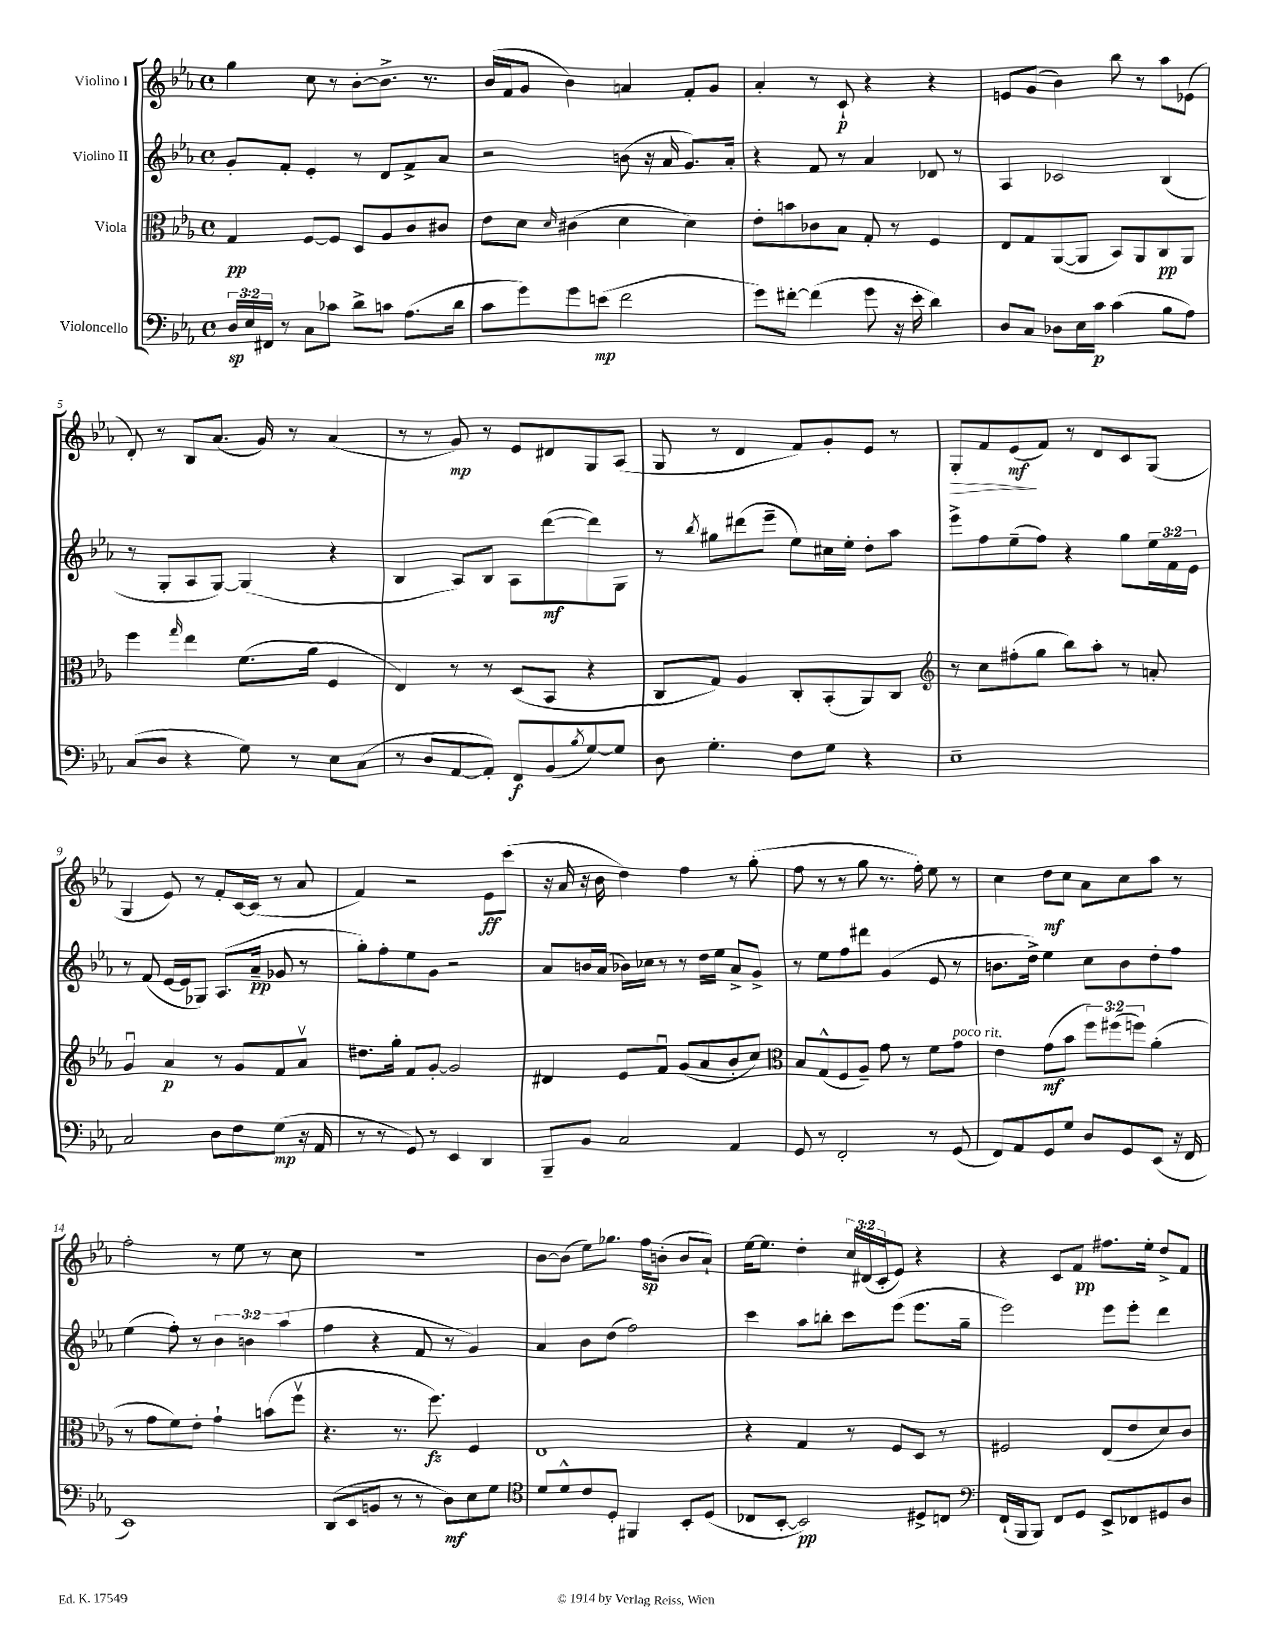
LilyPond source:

<<
\new StaffGroup <<
\new Staff = "s0" \with { instrumentName = "Violino I" } {
    \clef treble \key ees \major \defaultTimeSignature \time 4/4 \override Staff.TupletNumber.text = #tuplet-number::calc-fraction-text
    g''4 c''8 r8 bes'8~-. bes'8.-> r8. |
    bes'16( f'16 g'8 bes'4) a'4 f'8-. g'8 |
    aes'4-. r8 c'8-!\p r4 r4 |
    e'8 g'8( bes'4) bes''8 r8 aes''8 ees'8( |
    d'8-.) r8 bes8 aes'8.( g'16) r8 aes'4( |
    r8 r8 g'8\mp) r8 ees'8 dis'8 g8 aes8( |
    g8 r8 d'4 f'8) g'8-. ees'8 r8 |
    g8-.\> f'8 ees'8\mf\!( f'8) r8 d'8 c'8 g8( |
    g4 ees'8) r8 f'8-. c'16~ c'16( r8 aes'8 |
    f'4) r2 ees'8\ff c'''8( |
    r16 aes'16 r16 bes'16 d''4) f''4 r8 g''8-.( |
    f''8 r8 r8 g''8 r8. f''16-.) ees''8 r8 |
    c''4 d''8\mf c''8 aes'8 c''8 aes''8 r8 |
    f''2-. r8 ees''8 r8 c''8 |
    R1 |
    bes'8~ bes'8( ees''8) ges''8. f''16\sp b'8-.( b'8 aes'8-!) |
    ees''16~ ees''8. d''4-. \tuplet 3/2 { c''16 dis'16( c'16-. } ees'8) r4 |
    r4 c'8 f'8\pp fis''8. ees''16-. d''8-> f'8 \bar "|." |
}
\new Staff = "s1" \with { instrumentName = "Violino II" } {
    \clef treble \key ees \major \defaultTimeSignature \time 4/4 \override Staff.TupletNumber.text = #tuplet-number::calc-fraction-text
    g'8-. f'8-. ees'4-. r8 d'8 f'8-> aes'8 |
    r2 b'8( r16 aes'16 g'8.) aes'16-. |
    r4 f'8 r8 aes'4 des'8 r8 |
    aes4 ces'2 bes4( |
    r8 g8-. aes8 g8~) g4( r4 |
    bes4 aes8) bes8 aes8 d'''8~\mf( d'''8) g8 |
    r8 \acciaccatura { bes''8 } gis''8 dis'''8( ees'''8-- ees''8) cis''16 ees''16-. d''8-. aes''8 |
    ees'''8-> f''8 ees''8--( f''8) r4 g''8 \tuplet 3/2 { ees''16 f'16 ees'16 } |
    r8 f'8( ees'16~ ees'16 ges8) aes8.( aes'16--\pp ges'8 r8 |
    g''8-.) f''8-. ees''8 g'8 r2 |
    aes'8 b'16 aes'16( bes'16) ces''16 r8 r8 d''16 ees''16 aes'8-> g'8-> |
    r8 ees''8 f''8 dis'''8 g'4( ees'8 r8 |
    b'8. d''16->) ees''4 c''8 b'8 d''8-. f''8 |
    ees''4( f''8-.) r8 \tuplet 3/2 { bes'4 b'4 aes''4( } |
    f''4 r4 f'8 r8 g'4) |
    aes'4 bes'8 d''8( f''2) |
    c'''4 aes''8 b''8-. c'''8 ees'''8( ees'''8. g''16-- |
    ees'''2) ees'''8 ees'''8-. d'''4 \bar "|." |
}
\new Staff = "s2" \with { instrumentName = "Viola" } {
    \clef alto \key ees \major \defaultTimeSignature \time 4/4 \override Staff.TupletNumber.text = #tuplet-number::calc-fraction-text
    g4\pp f8~ f8 d8 aes8 c'8 cis'8 |
    ees'8 d'8 \grace { d'16 } cis'4( d'4 d'4) |
    ees'8-. b'8 ces'8 bes8 g8-. r8 f4 |
    ees8 g8 aes,8~( aes,8 bes,8) aes,8 c8\pp aes,8 |
    f''4 \grace { g''16 } ees''4 f'8.( aes'16 f4 |
    ees4) r8 r8 d8( bes,8 r4 |
    c8 g8) aes4 c8-. bes,8-.( aes,8) c8 |
    \clef treble r8 c''8 fis''8-.( g''8 bes''8) aes''8-. r8 a'8-. |
    g'4\downbow aes'4\p r8 g'8 f'8 aes'8\upbow |
    dis''8. g''16-. f'8 g'8~-. g'2 |
    dis'4 ees'8 f'8\downbow g'8( aes'8 bes'8-. c''8) |
    \clef alto bes8 g8-^( f8 aes8--) g'8 r8 f'8 g'8^\markup { \italic "poco rit." } |
    ees'4 g'8\mf( bes'8 \tuplet 3/2 { f''8) fis''8( f''8) } aes'4-.( |
    r8 g'8 f'8) ees'8-. g'4-! b'8( f''8\upbow |
    r4. r8. f''8.\fz) f4 |
    ees1 |
    r4 g4 r8 f8 d8 r8 |
    fis2 ees8( ees'8 d'8) c'8 \bar "|." |
}
\new Staff = "s3" \with { instrumentName = "Violoncello" } {
    \clef bass \key ees \major \defaultTimeSignature \time 4/4 \override Staff.TupletNumber.text = #tuplet-number::calc-fraction-text
    \tuplet 3/2 { d16\sp ees16 fis,16 } r8 c8 ces'8 d'8-> c'8 aes8.( d'16 |
    c'8 g'8) g'8 e'8\mp( f'2 |
    g'8) fis'8~-. fis'4( g'8 r16 ees'16-. d'4) |
    d8 c8 des8 ees16 c'16\p c'4( bes8 aes8) |
    c8( d8 r4 g8) r8 ees8 c8( |
    r8 d8 aes,8~ aes,8-.) f,8\f bes,8( \acciaccatura { bes8 } g8~) g8 |
    d8 g4.-. f8 g8 r4 |
    ees1-- |
    c2 d8 f8 g8\mp( r16 aes,16 |
    r8 r8 g,8) r8 ees,4 d,4 |
    bes,,8-- bes,8 c2 aes,4 |
    g,8 r8 f,2-. r8 g,8( |
    f,8) aes,8 g,8 g8 d8 g,8 ees,8( r16 f,16 |
    ees,1) |
    d,8( ees,8 b,8 r8 r8 d8\mf) ees8 g8 |
    \clef tenor d'8 d'8-^ c'8 d8-. fis,4 bes,8-. d8( |
    ces8 bes,8~-. bes,2\pp) dis8-> c8 |
    \clef bass f,16-!( bes,,16 bes,,8) f,8 g,8 ees,8-> fes,8 gis,8 d8 \bar "|." |
}
>>
>>
